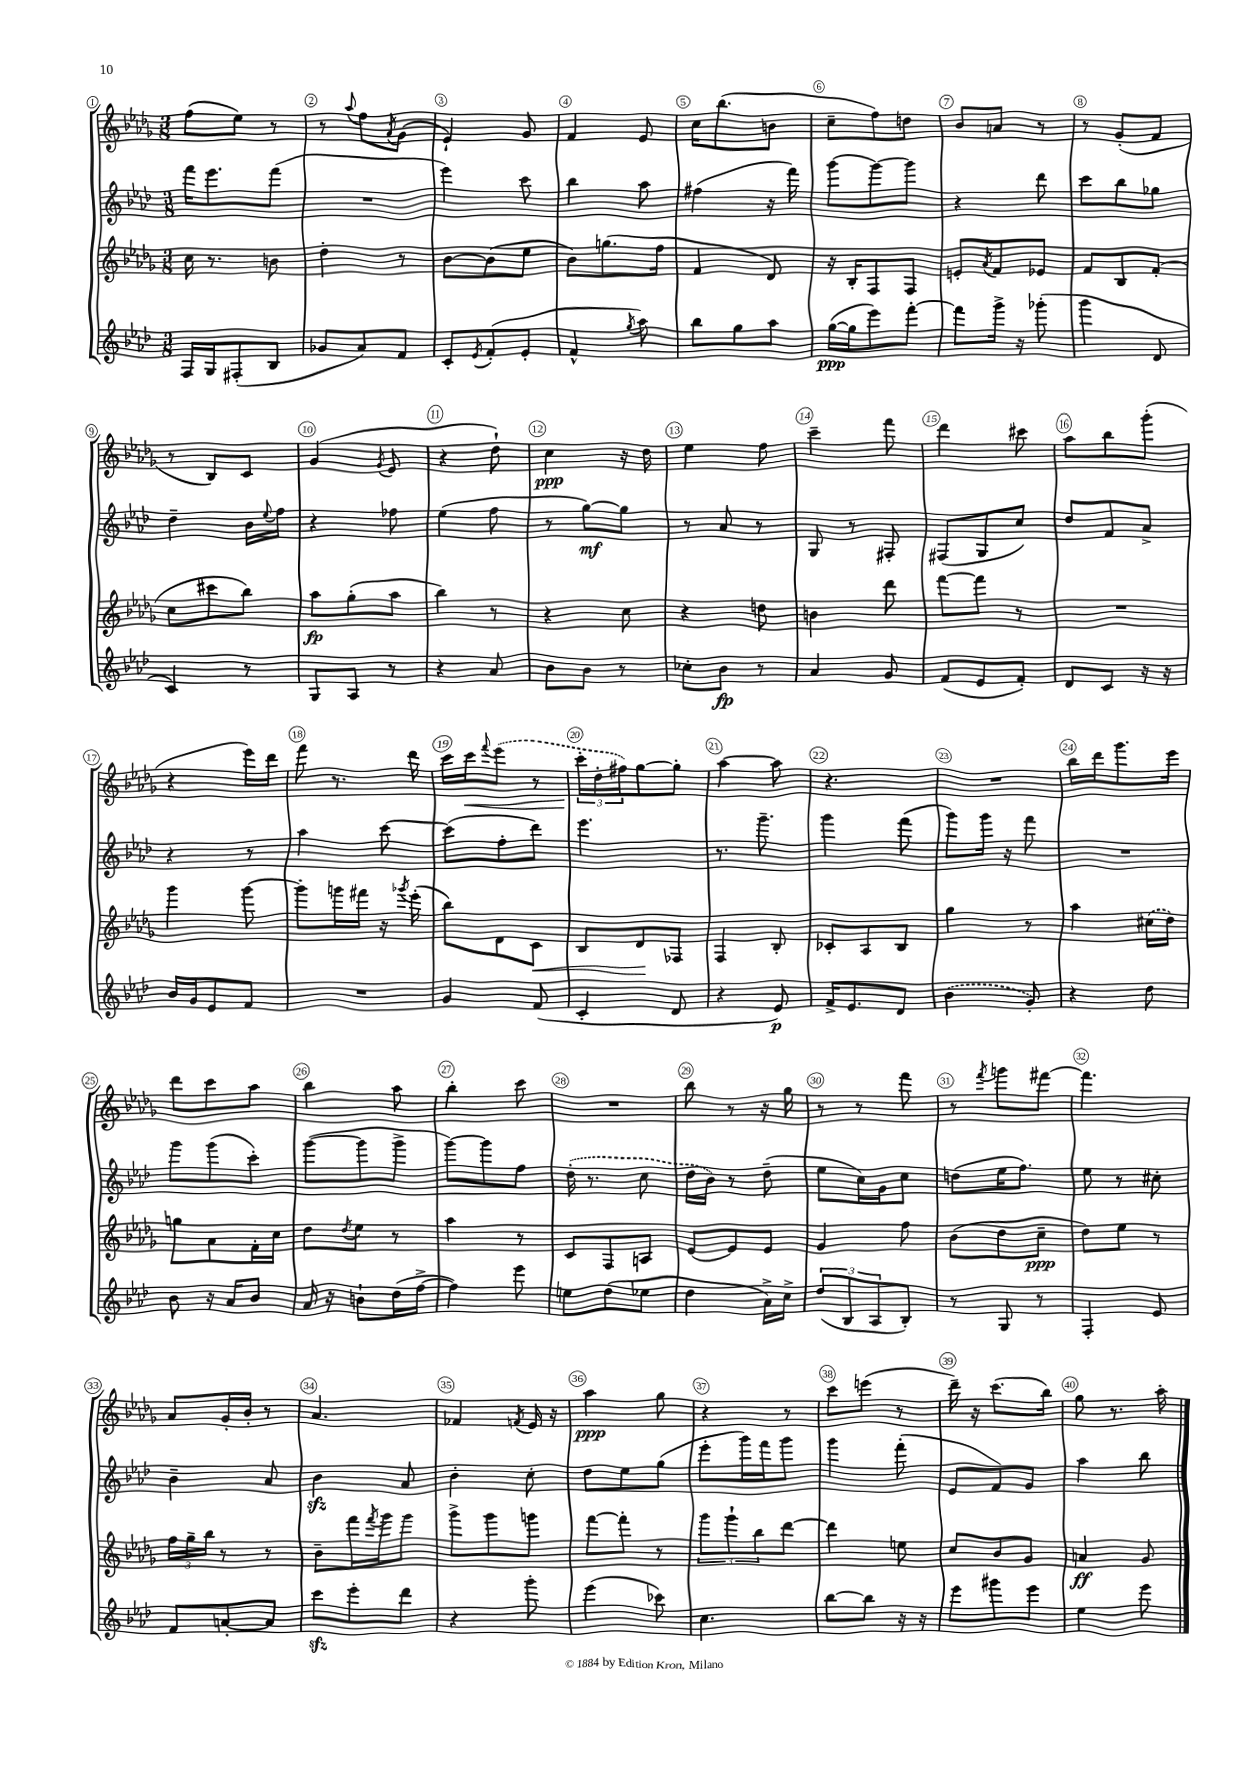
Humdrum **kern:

**kern	**kern	**kern	**kern
*staff4	*staff3	*staff2	*staff1
*clefG2	*clefG2	*clefG2	*clefG2
*k[b-e-a-d-]	*k[b-e-a-d-g-]	*k[b-e-a-d-]	*k[b-e-a-d-g-]
*M3/8	*M3/8	*M3/8	*M3/8
16F/LL	16cc\	16fff\LK	(8ff\L
16G/J	8.r	8.eee-\	.
(8F#'/	.	.	8ee-\J)
8B-/J	8b\	(8fff\J	8r
=	=	=	=
8g-/L	4dd-'\	4.r	8r
.	.	.	8qqaa-/
8a-/)	.	.	8ff\L
.	.	.	8qa-/
8f/J	8r	.	(8g-\J
=	=	=	=
8c'/L	[8b-\L	4eee-\)	4e-`/)
8qe-/	.	.	.
(8f'/	(8b-\]	.	.
8e-'/J	8ee-\J	8ccc\	8g-/
=	=	=	=
4f^^/	8b-\L)	4bb-\	4f/
.	(8.gg\	.	.
8qgg/	.	.	.
8aa-\)	.	8aa-\	8e-/
.	16ff\Jk	.	.
=	=	=	=
8bb-\L	4f/	(4ff#\	16cc\LK
.	.	.	(8.bb-\
8gg\	.	.	.
8aa-\J	8d-/)	16r	8b\J
.	.	16fff\)	.
=	=	=	=
([16gg\LL	16r	[8ggg\L	8cc~\L
16gg\]J	16B-'/LK	.	.
8eee-\)	8F/	8ggg\_	8ff\)
[8fff'\J	8F/J	8ggg\]J	8dd\J
=	=	=	=
8fff\]L	8e'/L	4r	8b-/L
.	8qa-/	.	.
16ggg^\Jk	8f/	.	8a/J
16r	.	.	.
(8ggg-'\	8e-/J	8ddd-\	8r
=	=	=	=
4ggg\	8f/L	8ccc\L	8r
.	8B-/	8bb-\	(8g-'/L
8d-/	(8f'/J	8gg-\J	8f/J
=	=	=	=
4c/)	8cc\L	4dd-~\	8r
.	8ccc#\	.	8B-/L)
8r	8bb-\J)	16b-\LL	8c/J
.	.	8qqee-/	.
.	.	16ff\JJ	.
=	=	=	=
8G/L	8aa-\L	4r	(4g-/
8A-/J	(8gg-'\	.	.
.	.	.	8qg-/
8r	8aa-\J	8ff-\	8e-/
=	=	=	=
4r	4bb-\)	(4ee-\	4r
8a-/	8r	8ff\	8dd-`\)
=	=	=	=
8b-\L	4r	8r	4cc\
8b-\J	.	[8gg\L)	.
8r	8cc\	8gg\]J	16r
.	.	.	16dd-\
=	=	=	=
8cc-'\L	4r	8r	4ee-\
8b-\J	.	8a-/	.
8r	8dd\	8r	8ff\
=	=	=	=
4a-/	4b\	8G/	4ccc~\
.	.	8r	.
8g/	8ddd-\	8F#'/	8fff\
=	=	=	=
(8f/L	[8fff\L	(8F#/L	4ddd-\
8e-/	8fff\]J	8G/	.
8f'/J)	8r	8cc/J)	8ccc#\
=	=	=	=
8d-/L	4.r	8dd-/L	8aa-\L
8c/J	.	8f/	8bb-\
16r	.	8a-^/J	(8ggg-'\J
16r	.	.	.
=	=	=	=
16b-/LL	4ggg-\	4r	4r
16g/J	.	.	.
8e-/	.	.	.
8f/J	[8ggg-\	8r	16eee-\LL)
.	.	.	16ddd-\JJ
=	=	=	=
4.r	8ggg-'\]L	4aa-\	8fff\
.	16ggg\L	.	8.r
.	16fff#\JJ	.	.
.	16r	[8ccc\	.
.	8qggg-/	.	.
.	(16eee-'\	.	16ddd-\
=	=	=	=
4g/	8bb-\L)	(8ccc\]L	16ccc\LL
.	.	.	16ccc\J
.	.	.	8qqfff/
.	8d-\	8ff'\	(8eee-\J
(8f/	8c\J	8ddd-\J)	8r
=	=	=	=
4c'/	8B-/L	4.eee-\	24ccc'\LL
.	.	.	24dd-'\
.	.	.	24ff#\J)
.	8d-/	.	[8gg-\
8d-/	8F-/J	.	8gg-'\]J
=	=	=	=
4r	4F/	8.r	[4aa-\
.	.	8.ggg~\	.
8e-/)	8B-'/	.	8aa-\]
=	=	=	=
16f^/LK	8c-'/L	4ggg\	4.r
8.e-/	.	.	.
.	8A-/	.	.
8d-/J	8B-/J	(8fff\	.
=	=	=	=
(4b-\	4gg-\	8ggg\L)	4.r
.	.	16ggg\Jk	.
.	.	16r	.
8g'/)	8r	8fff\	.
=	=	=	=
4r	4aa-\	4.r	16bb-\LL
.	.	.	16ddd-\J
.	.	.	8.ggg-\
8dd-\	(16cc#\LL	.	.
.	16dd-\JJ)	.	16eee-\Jk
=	=	=	=
8b-\	8gg\L	8ggg\L	8ddd-\L
16r	8a-\	(8ggg\	8ccc\
16a-/LK	.	.	.
8b-/J	16f'\L	8ccc'\J)	8aa-\J
.	16cc\JJ	.	.
=	=	=	=
16a-/	8dd-\L	([8ggg\L	4bb-\
16r	.	.	.
.	8qdd-/	.	.
8b`\L	8ee-\J	8ggg\]	.
(16dd-\L	8r	8ggg^\J	8aa-\
[16ff^\JJ	.	.	.
=	=	=	=
4ff\])	4aa-\	[8ggg\L)	4bb-'\
.	.	8ggg\]	.
8eee-\	8r	8ff\J	8ccc\
=	=	=	=
8ee\L	8c/L	(16dd-'\	4.r
.	.	8.r	.
(8dd-\	8F/	.	.
8ee-\J	8A/J	8cc\	.
=	=	=	=
4dd-\	[8e-/L	16dd-\LL	8bb-\
.	.	16b-\JJ)	.
.	8e-/]	8r	8r
16a-^\LL)	8e-/J	(8dd-~\	16r
16cc^\JJ	.	.	16gg-\
=	=	=	=
(12dd-/L	4g-/	8ee-\L	8r
12B-/	.	.	.
.	.	16cc\L)	8r
12A-/	.	.	.
.	.	16g\J	.
8B-'/J)	8ff\	8cc\J	8fff\
=	=	=	=
8r	(8b-\L	(8dd\L	8r
.	.	.	8qfff/
8G/	8dd-\	16ee-\K	8ggg\L
.	.	8.ff\J)	.
8r	8cc~\J	.	[8fff#\J
=	=	=	=
4F'/	8dd-\L)	8ee-\	4.fff#\]
.	8ee-\J	8r	.
8e-/	8r	8cc#'\	.
=	=	=	=
8f/L	24ff\LL	4b-~\	8a-/L
.	24gg-~\	.	.
.	24bb-\JJ	.	.
[8a'/	8r	.	16g-'/L
.	.	.	16b-'/JJ
8a/]J	8r	8a-/	8r
=	=	=	=
8ccc\L	8b-~\L	4b-\	4.a-/
8eee-'\	16fff\L	.	.
.	8qfff/	.	.
.	16ggg-\J	.	.
8ddd-\J	8ggg-\J	8a-/	.
=	=	=	=
4r	8ggg-^\L	4b-'\	4f-/
.	8ggg-\	.	.
.	.	.	8qf/
8ggg'\	8ggg\J	8cc'\	16e-/
.	.	.	16r
=	=	=	=
(4eee-\	[8fff\L	8dd-\L	4aa-\
.	8fff'\]J	8ee-\	.
8ccc-\)	8r	(8gg\J	8gg-\
=	=	=	=
4.cc\	12ggg-\L	8eee-'\L	4r
.	12ggg-`\	.	.
.	.	16ggg\L)	.
.	12bb-\	.	.
.	.	16fff\J	.
.	[8ddd-\J	8ggg\J	8r
=	=	=	=
[8bb-\L	4ddd-\]	4ggg\	8ccc\L
8bb-\]J	.	.	(8eee\J
16r	8ee\	(8fff'\	8r
16r	.	.	.
=	=	=	=
8eee-\L	8cc/L	8e-/L	16ddd-~\)
.	.	.	16r
8ggg#\	8b-/	8f/)	(8.ccc\L
8eee-\J	8g-/J	8g/J	.
.	.	.	16bb-\Jk)
=	=	=	=
4ee-\	4a/	4aa-\	8gg-\
.	.	.	8.r
8eee-\	8g-/	8bb-\	.
.	.	.	16aa-'\
==	==	==	==
*-	*-	*-	*-
